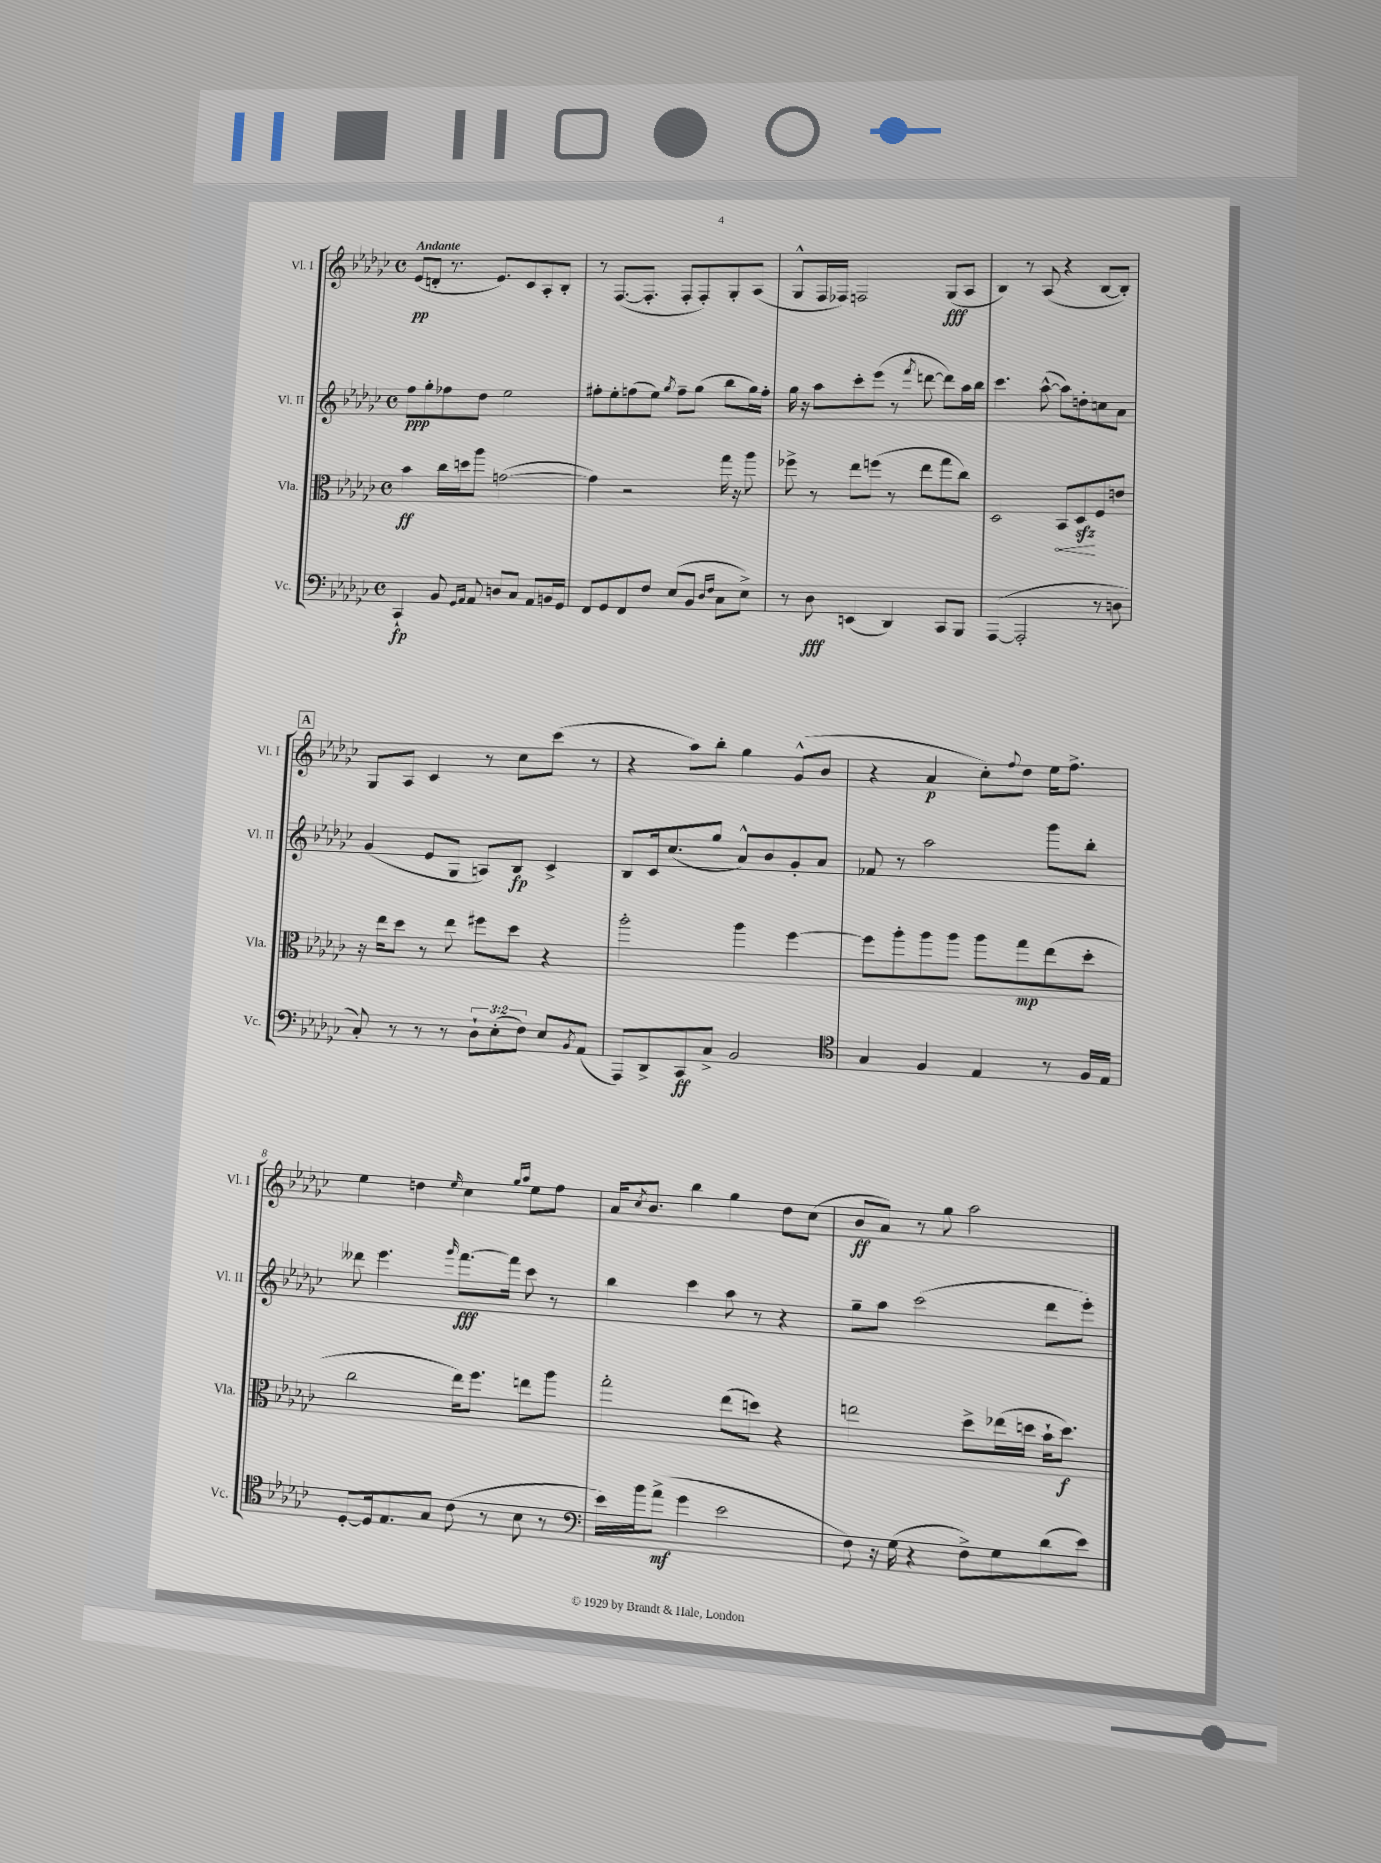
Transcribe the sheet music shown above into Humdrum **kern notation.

**kern	**kern	**kern	**kern
*staff4	*staff3	*staff2	*staff1
*clefF4	*clefC3	*clefG2	*clefG2
*k[b-e-a-d-g-c-]	*k[b-e-a-d-g-c-]	*k[b-e-a-d-g-c-]	*k[b-e-a-d-g-c-]
*M4/4	*M4/4	*M4/4	*M4/4
*met(c)	*met(c)	*met(c)	*met(c)
4CC-`/	4b-\	8ff\L	(8e-/L
.	.	8gg-'\	8d'/J
8BB-/	16cc-\LL	8ff-\	8.r
.	16dd\J	.	.
16qqGG-/LL	.	.	.
16qqAA-/JJ	.	.	.
8AA-/	8aa-\J	8dd-\J	.
.	.	.	8.e-/L)
8D/L	([2g\	2ee-\	.
8C-/J	.	.	8c-/
8AA-/L	.	.	8A-'/
16BB/L	.	.	8B-'/J
16GG-/JJ	.	.	.
=	=	=	=
8FF/L	4g\])	8ff#'\L	8r
8GG-/	.	8ee-'\	([8.F/L
8FF/	2r	(8ff\	.
.	.	.	8.F'/]J
8F/J	.	8ee-\J)	.
.	.	8qgg-/	.
(8E-/L	.	8ff~\L	8F'/L
8BB-/J	.	(8gg-\J	8F'/)
16qqD-/LL	.	.	.
16qqF/JJ	.	.	.
8C-\L	16gg-\	8bb-\L	8G-'/
.	16r	.	.
8E-^\J)	8aa-\	16gg-\L)	(8A-/J
.	.	16ff'\JJ	.
=	=	=	=
8r	8ff-^\	16gg-\	8G-^^/L
.	.	16r	.
8D-\	8r	8aa-\L	16F/L
.	.	.	16F-/JJ)
(4EE/	8ee-\L	8ccc-'\	2F/
.	(8ff\J	(8eee-\J	.
4DD-/)	8r	8r	.
.	.	8qfff/	.
.	8ee-\L	[8ddd\	.
8CC-/L	8gg-\	8ddd\]L)	(8G-/L
8BBB-/J	8cc-\J)	16aa-\L	8A-/J
.	.	16bb-\JJ	.
=	=	=	=
([4AAA-/	2D-/	4.ccc-\	4B-/)
2AAA-'/]	.	.	8r
.	.	([8aa-^^\	(8A-/
.	8BB-/L	8aa-\]L)	4r
.	8D-/	8dd'\	.
8r	8F/	8cc\	[8B-/L
8D\	8e/J	8a-\J	8B-'/]J)
=	=	=	=
8C-'/)	16r	(4g-/	8G-/L
.	16ee-\LK	.	.
8r	8dd-\J	.	8A-/J
8r	8r	8e-/L	4c-/
8r	8ee-\	8G-/J	.
12D-`\L	8ff#\L	8A/L)	8r
(12E-'\	.	.	.
.	8dd-\J	8B-/J	8cc-\L
12F\J)	.	.	.
8E-/L	4r	4c-^/	(8ccc-\J
8qBB-/	.	.	.
(8AA-/J	.	.	8r
=	=	=	=
8AAA-/L)	2aa-'\	8B-/L	4r
8DD-^/	.	16c-/k	.
.	.	(8.cc-/	.
8CC-/	.	.	8aa-\L)
8C-^/J	.	8gg-/J	8bb-'\J
2BB-/	4aa-\	8a-^^/L)	4gg-\
.	.	8b-/	.
.	[4ff\	8g-'/	(8g-^^/L
.	.	8a-/J	8b-/J
=	=	=	=
*clefC4	*	*	*
4G-/	8ff\]L	8f-/	4r
.	8aa-'\	8r	.
4F/	8aa-\	2aa-\	4a-/
.	8aa-\J	.	.
4E-/	8aa-\L	.	8cc-'\L)
.	.	.	8qqff/
.	8gg-\	.	8dd-\J
8r	(8ee-\	8ggg-\L	16ee-\LK
.	.	.	8.ff^\J
16F/LL	8dd-'\J	8bb-'\J	.
16E-/JJ	.	.	.
=	=	=	=
[8D-'/L	2cc-\	8ddd--\	4ee-\
16D-/]k	.	4.eee-\	.
8.E-/	.	.	.
.	.	.	4dd\
8G-/J	.	.	.
.	.	16qqggg-/	16qqee-/
(8c-\	16ee-\LK)	[8.fff\L	4cc-\
.	8.ff\J	.	.
8r	.	.	.
.	.	16fff\]Jk	.
.	.	.	16qqgg-/LL
.	.	.	16qqaa-/JJ
8B-\	8ee\L	8ccc-\	8ee-\L
8r	8aa-\J	8r	8ff\J
=	=	=	=
*clefF4	*	*	*
16e-\LL)	2gg-'\	4bb-\	16a-/LK
.	.	.	8qcc-/
16b-\J	.	.	8.b-/J
(8a-^\J	.	.	.
4g-\	.	4ccc-\	4bb-\
2e-\	(8ee-\L	8aa-\	4gg-\
.	8dd\J)	8r	.
.	4r	4r	8dd-\L
.	.	.	(8cc-\J
=	=	=	=
8F\)	2ee\	8gg-~\L	8b-/L
16r	.	8aa-\J	8a-/J)
(16G-\	.	.	.
4r	.	(2ccc-\	8r
.	.	.	8gg-\
8F^\L)	8dd-^\L	.	2aa-\
8G-\	(16ee-\L	.	.
.	16dd\JJ	.	.
(8d-\	16b-`\LK	8ddd-\L	.
.	8.dd\J)	.	.
8e-\J)	.	8eee-'\J)	.
==	==	==	==
*-	*-	*-	*-
